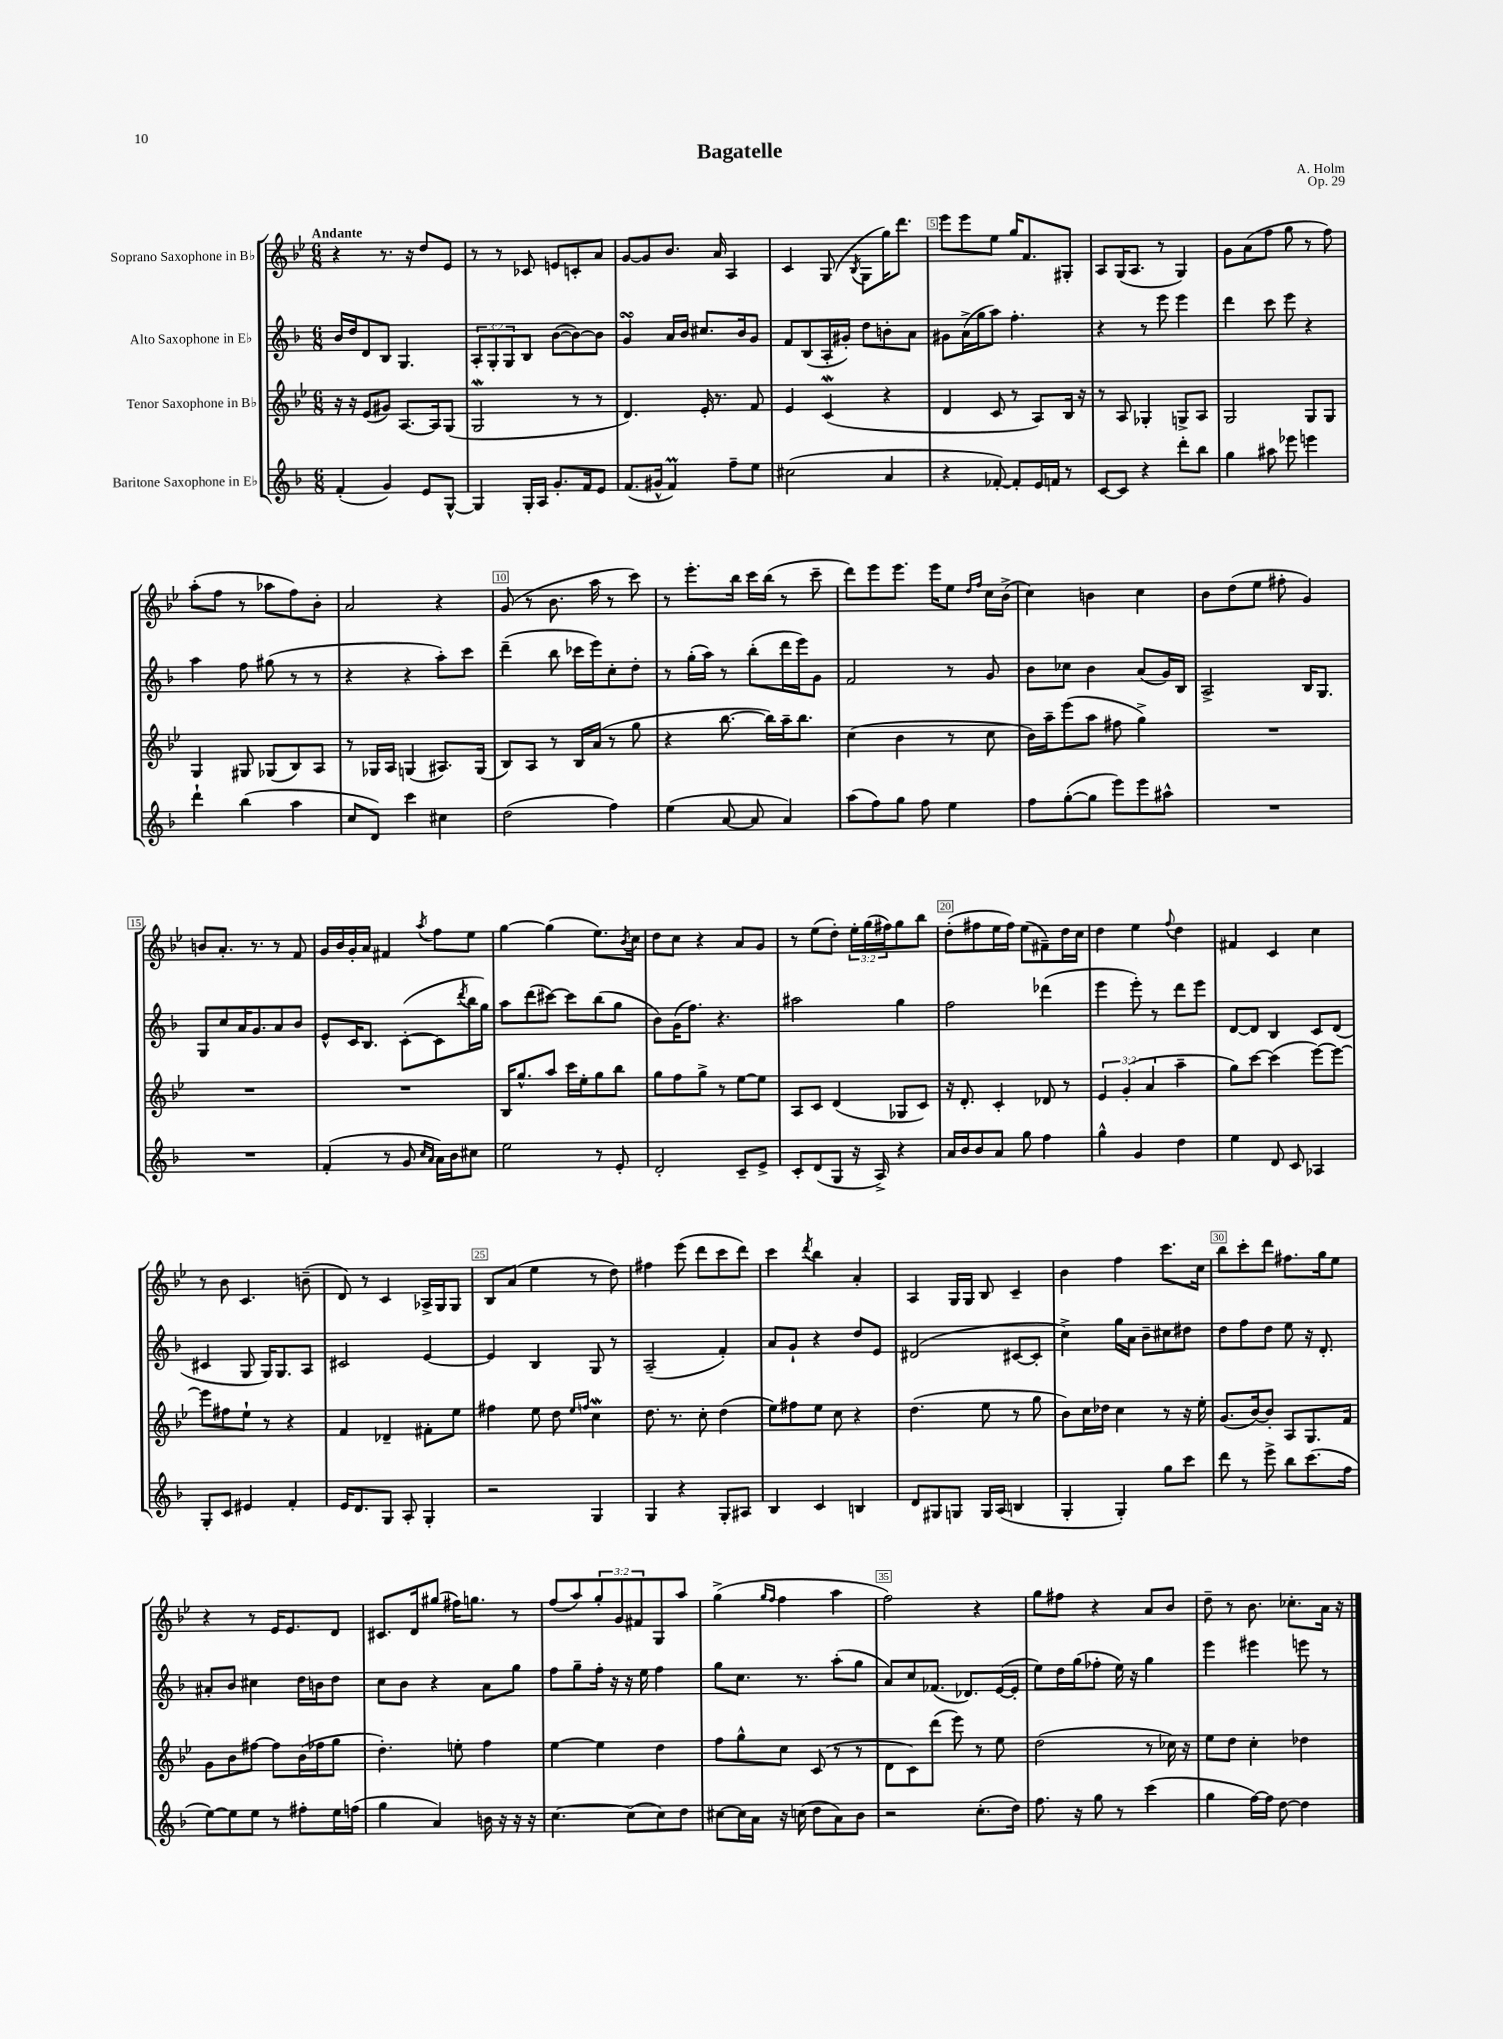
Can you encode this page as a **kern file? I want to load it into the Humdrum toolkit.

**kern	**kern	**kern	**kern
*staff4	*staff3	*staff2	*staff1
*clefG2	*clefG2	*clefG2	*clefG2
*k[b-]	*k[b-e-]	*k[b-]	*k[b-e-]
*M6/8	*M6/8	*M6/8	*M6/8
(4f'/	16r	16b-/LL	4r
.	16r	16dd/J	.
.	(8e-/L	8d/	.
4g/)	8g#/J)	8B-/J	8.r
.	[8.A/L	4.G/	.
.	.	.	16r
8e/L	.	.	8dd/L
.	16A/]k	.	.
[8G^^/J	(8G/J	.	8e-/J
=	=	=	=
4G/]	2G/	12A'/L	8r
.	.	12G'/	.
.	.	.	8r
.	.	12G/	.
16G'/LL	.	8B-/J	8c-/
16A/JJ	.	.	.
8.g'/L	.	([8b-\L	8e/L
.	8r	8b-\_)	8c'/
16f/k	.	.	.
8e/J	8r	8b-\]J	8a/J
=	=	=	=
(8.f/L	4.d/)	4g/	[8g/L
.	.	.	8g/]
16g#^^/Jk	.	.	.
4f/)	.	16a/LL	8.b-/J
.	.	16b-/JJ	.
.	16e-'/	8.cc#/L	.
.	8.r	.	16a/
8ff~\L	.	.	4A/
.	.	16b-/k	.
8ee\J	8f/	8g/J	.
=	=	=	=
(2cc#\	4e-/	8f/L	4c/
.	.	(8B-/	.
.	(4c/	16A'/L	(8G/
.	.	16g#'/JJ)	.
.	.	.	8qB-/
.	.	8dd\L	8G\L
4a/	4r	8b'\	16gg\K)
.	.	.	8.ddd\J
.	.	8a\J	.
=	=	=	=
4r	4d/	8g#\L	8eee-\L
.	.	(16a^\L	8eee-\
.	.	16gg\J	.
[8f-'/)	8c/	8aa\J)	8ee-\J
8f-'/]L	8r	4.ff'\	16gg/LK
.	.	.	8.f/
16e/L	8A/L)	.	.
16f/JJ	.	.	.
8r	16B-/Jk	.	8G#'/J
.	16r	.	.
=	=	=	=
[8c/L	8r	4r	8A/L
8c/]J	8A/	.	(16G/K
.	.	.	8.A/J
4r	4G-'/	8r	.
.	.	8eee\	8r
8ddd'\L	8G^/L	4eee\	4G/)
8bb-\J	8A/J	.	.
=	=	=	=
4gg\	2G/	4ddd\	8g\L
.	.	.	(8a\
8aa#\	.	8ccc\	8ff\J
8eee-\	.	8eee\	8gg\
4eee\	8G/L	4r	8r
.	8G/J	.	8ff\)
=	=	=	=
4ddd`\	4G/	4aa\	(8aa'\L
.	.	.	8ff\J
(4bb-\	8G#/	8ff\	8r
.	(8G-/L	(8gg#\	8aa-\L
4aa\	8B-/)	8r	8ff\)
.	8A/J	8r	8b-'\J
=	=	=	=
8cc/L	8r	4r	2a/
8d/J)	16G-/LL	.	.
.	16A/JJ	.	.
4ccc\	(4G/	4r	.
4cc#\	8.A#/L)	8aa'\L)	4r
.	.	8ccc\J	.
.	(16G/Jk	.	.
=	=	=	=
(2dd\	8B-/L)	(4ddd~\	(8g/
.	8A/J	.	8r
.	8r	8bb-\	8.b-\
.	16B-/LL	16ccc-\LL	.
.	(16a/JJ	16eee\J)	16aa\
4ff\)	8r	8cc'\	8r
.	8gg\	8dd'\J	8ccc\)
=	=	=	=
(4ee\	4r	8r	8r
.	.	(16gg'\LL	8.eee-'\L
.	.	16aa\JJ)	.
[8a/	[8.bb-\	8r	.
.	.	.	16bb-\Jk
8a/]	.	(8bb-'\L	16ccc\LL
.	16bb-\]LL)	.	(16bb-\JJ
4a/)	16aa~\J	16ddd\L	8r
.	8.bb-\J	16eee\J)	.
.	.	8g\J	8ccc~\
=	=	=	=
(8aa\L	(4cc\	2f/	8ddd\L)
8ff\)	.	.	8eee-\
8gg\J	4b-\	.	8.eee-\J
8ff\	.	.	.
.	.	.	16eee-\LK
4ee\	8r	8r	8ee-\J
.	.	.	16qqdd/LL
.	.	.	16qqff/JJ
.	8cc\	8g/	16cc\LL
.	.	.	(16b-^\JJ
=	=	=	=
8ff\L	16b-\LL)	8b-\L	4cc\)
.	16aa~\J	.	.
([8gg'\	(8eee-\	8cc-\J	.
8gg\]J	8aa\J	4b-\	4b\
8eee\L)	8ff#\	.	.
8eee\	4gg^\)	(8a/L	4cc\
8aa#^^\J	.	16g/L)	.
.	.	16B-/JJ	.
=	=	=	=
2.r	2.r	2A^/	8b-\L
.	.	.	(8dd\
.	.	.	8ee-\J
.	.	.	8ff#'\
.	.	16B-/LK	4g/)
.	.	8.G/J	.
=	=	=	=
2.r	2.r	8G/L	8b/L
.	.	8cc/	8.a'/J
.	.	16a/K	.
.	.	8.g/	8.r
.	.	8a/	8r
.	.	8b-/J	8f/
=	=	=	=
(4f'/	2.r	8e^^/L	16g/LL
.	.	.	16b-/
.	.	16c/K	16g'/
.	.	8.B-/J	16a/JJ
8r	.	.	4f#/
8g/	.	([8c'\L	.
16qqcc/LL	.	.	.
16qqa/JJ	.	.	8qaa/
16a\LL)	.	8c\]	8ff\L
16b-\J	.	.	.
.	.	8qddd/	.
8cc#\J	.	16bb-\L	8ee-\J
.	.	16gg\JJ)	.
=	=	=	=
2ee\	16B-/LK	8aa\L	[4gg\
.	8.gg^^/	.	.
.	.	(8ddd\	.
.	8aa/J	[8ccc#\J)	(4gg\]
.	16ccc\LL	8ccc#\]L	.
.	16ee-'\J	.	.
8r	8gg\	(8bb-\	8.ee-\L)
8e'/	8bb-\J	8gg\J	.
.	.	.	8qb-/
.	.	.	16cc\Jk
=	=	=	=
2d'/	8gg\L	8b-\L)	8dd\L
.	8ff\	(16g\K	8cc\J
.	.	8.ff\J)	.
.	8gg^\J	.	4r
.	8r	4.r	.
8c~/L	[8ee-\L	.	8a/L
8e^/J	8ee-\]J	.	8g/J
=	=	=	=
8c'/L	8A/L	2aa#\	8r
(8d/	8c/J	.	(8ee-\L
8G/J	(4d/	.	8dd'\J)
16r	.	.	24ee-'\LL
.	.	.	(24gg\
16A^/)	.	.	.
.	.	.	24ff#\J)
4r	8G-/L	4gg\	8gg\
.	8c/J)	.	8bb-\J
=	=	=	=
16a/LL	16r	2ff\	(8dd'\L
16b-/J	8.d'/	.	.
8b-/	.	.	8ff#\
8a/J	4c'/	.	16ee-\L
.	.	.	16ff#\JJ)
8gg\	.	.	(8ee-\L
4ff\	8d-/	(4ddd-\	8f#~\)
.	8r	.	16dd\L
.	.	.	16cc\JJ
=	=	=	=
4gg^^\	6e-/	4eee\	4dd\
.	(6g'/	.	.
4g/	.	8eee'\)	4ee-\
.	6a/	.	.
.	.	8r	.
.	.	.	8qqff/
4dd\	4aa~\	8ddd\L	4dd\
.	.	8eee\J	.
=	=	=	=
4ee\	8gg\L)	[8d/L	4f#/
.	[8ccc\J	8d/]J	.
8d/	(4ccc\]	4B-/	4c/
8c/	.	.	.
4A-/	[8eee-\L)	8c/L	4cc\
.	8eee-\_J	(8d/J	.
=	=	=	=
8G'/L	8eee-\]L	4c#/	8r
8c/J	8ff#\	.	8b-\
4e#/	8ee-`\J	8G/	4.c/
.	8r	16G/LK)	.
.	.	8.G/	.
4f'/	4r	.	.
.	.	8A/J	(8b~\
=	=	=	=
16e/LK	4f/	2c#/	8d/)
8.d/	.	.	.
.	.	.	8r
8G/J	4d-~/	.	4c/
8A'/	.	.	.
4G'/	8f#'\L	[4e/	16A-^/LL
.	.	.	16G/J
.	8ee-\J	.	8G/J
=	=	=	=
2r	4ff#\	4e/]	8B-/L
.	.	.	(8a/J
.	8ee-\	4B-/	4ee-\
.	8dd\	.	.
.	16qqee-/LL	.	.
.	16qqff/JJ	.	.
4G/	4cc\	8G/	8r
.	.	8r	8dd\)
=	=	=	=
4G/	8.dd\	(2A~/	4ff#\
.	8.r	.	.
4r	.	.	(8eee-\
.	8cc'\	.	8ddd\L
8G'/L	(4dd\	4f'/)	8ccc\
8A#/J	.	.	8ddd\J)
=	=	=	=
4B-/	8ee-\L)	8a/L	4ccc\
.	8ff#\	8g`/J	.
.	.	.	8qddd/
4c/	8ee-\J	4r	4bb-\
.	8cc\	.	.
4B/	4r	8dd/L	4a'/
.	.	8e/J	.
=	=	=	=
8d/L	(4.dd\	(2d#/	4A/
8G#/	.	.	.
8G/J	.	.	16G/LL
.	.	.	16G/JJ
16G/LL	8ee-\	.	8B-/
(16A/JJ	.	.	.
4B/	8r	[8c#/L	4c~/
.	8gg\	8c#'/]J	.
=	=	=	=
4G'/	8b-\L)	4cc^\)	4b-\
.	16cc\L	.	.
.	16dd-\JJ	.	.
4G'/)	4cc\	16gg\LL	4ff\
.	.	16a\JJ	.
.	.	8b-~\L	.
8gg\L	8r	8cc#\	8.ccc\L
8ccc\J	16r	8dd#\J	.
.	16ee-'\	.	16cc\Jk
=	=	=	=
8ddd\	(8.g/L	8dd\L	8bb-\L
8r	.	8ff\	8ccc'\
.	[16b-/k)	.	.
8eee^\	8b-'/]J	8dd\J	8ddd\J
8bb-\L	8A/L	8ee\	8.ff#\L
(8.ccc\	8.G/	16r	.
.	.	8.d'/	16gg\k
.	.	.	8ee-\J
16ff\Jk	16f/Jk	.	.
=	=	=	=
[8ee\L)	8g\L	8a#'/L	4r
8ee\]	8b-\	8b-/J	.
8ee\J	[8ff#\J	4cc#\	8r
8r	8ff#\]L	.	16e-/LK
.	.	.	8.e-/
8ff#'\L	(16b-\L	16dd\LL	.
.	16ff-\J	16b\J	.
16ee\L	8gg\J	8dd\J	8d/J
(16ff\JJ	.	.	.
=	=	=	=
4gg\	4.dd'\)	8cc\L	8.c#/L
.	.	8b-\J	.
.	.	.	16d/k
4a/)	.	4r	(8gg#/J
.	8ee'\	.	16ff#\LK)
.	.	.	8.gg\J
16b\	4ff\	8a\L	.
16r	.	.	.
16r	.	8gg\J	8r
16r	.	.	.
=	=	=	=
[4.cc\	[4ee-\	8ff\L	(8ff/L
.	.	8gg~\	8aa/)
.	4ee-\]	16ff'\Jk	12gg'/
.	.	16r	.
.	.	.	12g/
(8cc\]L	.	16r	.
.	.	.	12f#/
.	.	16ee\	.
8cc\)	4dd\	4ff\	8G/
8dd\J	.	.	8aa/J
=	=	=	=
[8cc#\L	8ff\L	8gg\L	(4gg^\
16cc#\]L	8gg^^\	8.cc\J	.
16a\JJ	.	.	.
.	.	.	16qqgg/LL
.	.	.	16qqff/JJ
16r	8cc\J	.	4ff\
(16cc\	.	8.r	.
8dd\L	(8c/	.	.
8a\)	8r	(8aa'\L	4aa\
8b-\J	8r	8gg\J	.
=	=	=	=
2r	8d\L	8a/L)	2ff\)
.	8c\)	8cc/	.
.	(8ddd\J	(8.f-/J	.
.	8eee-\)	.	.
.	.	8.d-/L)	.
(8.cc'\L	8r	.	4r
.	8ee-\	([16e/L	.
16dd\Jk)	.	16e'/]JJ	.
=	=	=	=
8.ff\	(2dd\	8ee\L)	8gg\L
.	.	16dd\L	8ff#\J
16r	.	(16gg\J	.
8gg\	.	8ff-'\J	4r
8r	.	16ee\)	.
.	.	16r	.
(4ccc\	8r	4gg\	8a/L
.	16cc-\)	.	8b-/J
.	16r	.	.
=	=	=	=
4gg\	8ee-\L	4eee\	8dd~\
.	8dd\J	.	8r
[16ff\LL)	4cc'\	4eee#\	8.b-\
16ff\]JJ	.	.	.
[8dd\	.	.	.
.	.	.	8.cc-'\L
4dd\]	4dd-\	8eee\	.
.	.	8r	16a\Jk
.	.	.	16r
==	==	==	==
*-	*-	*-	*-
